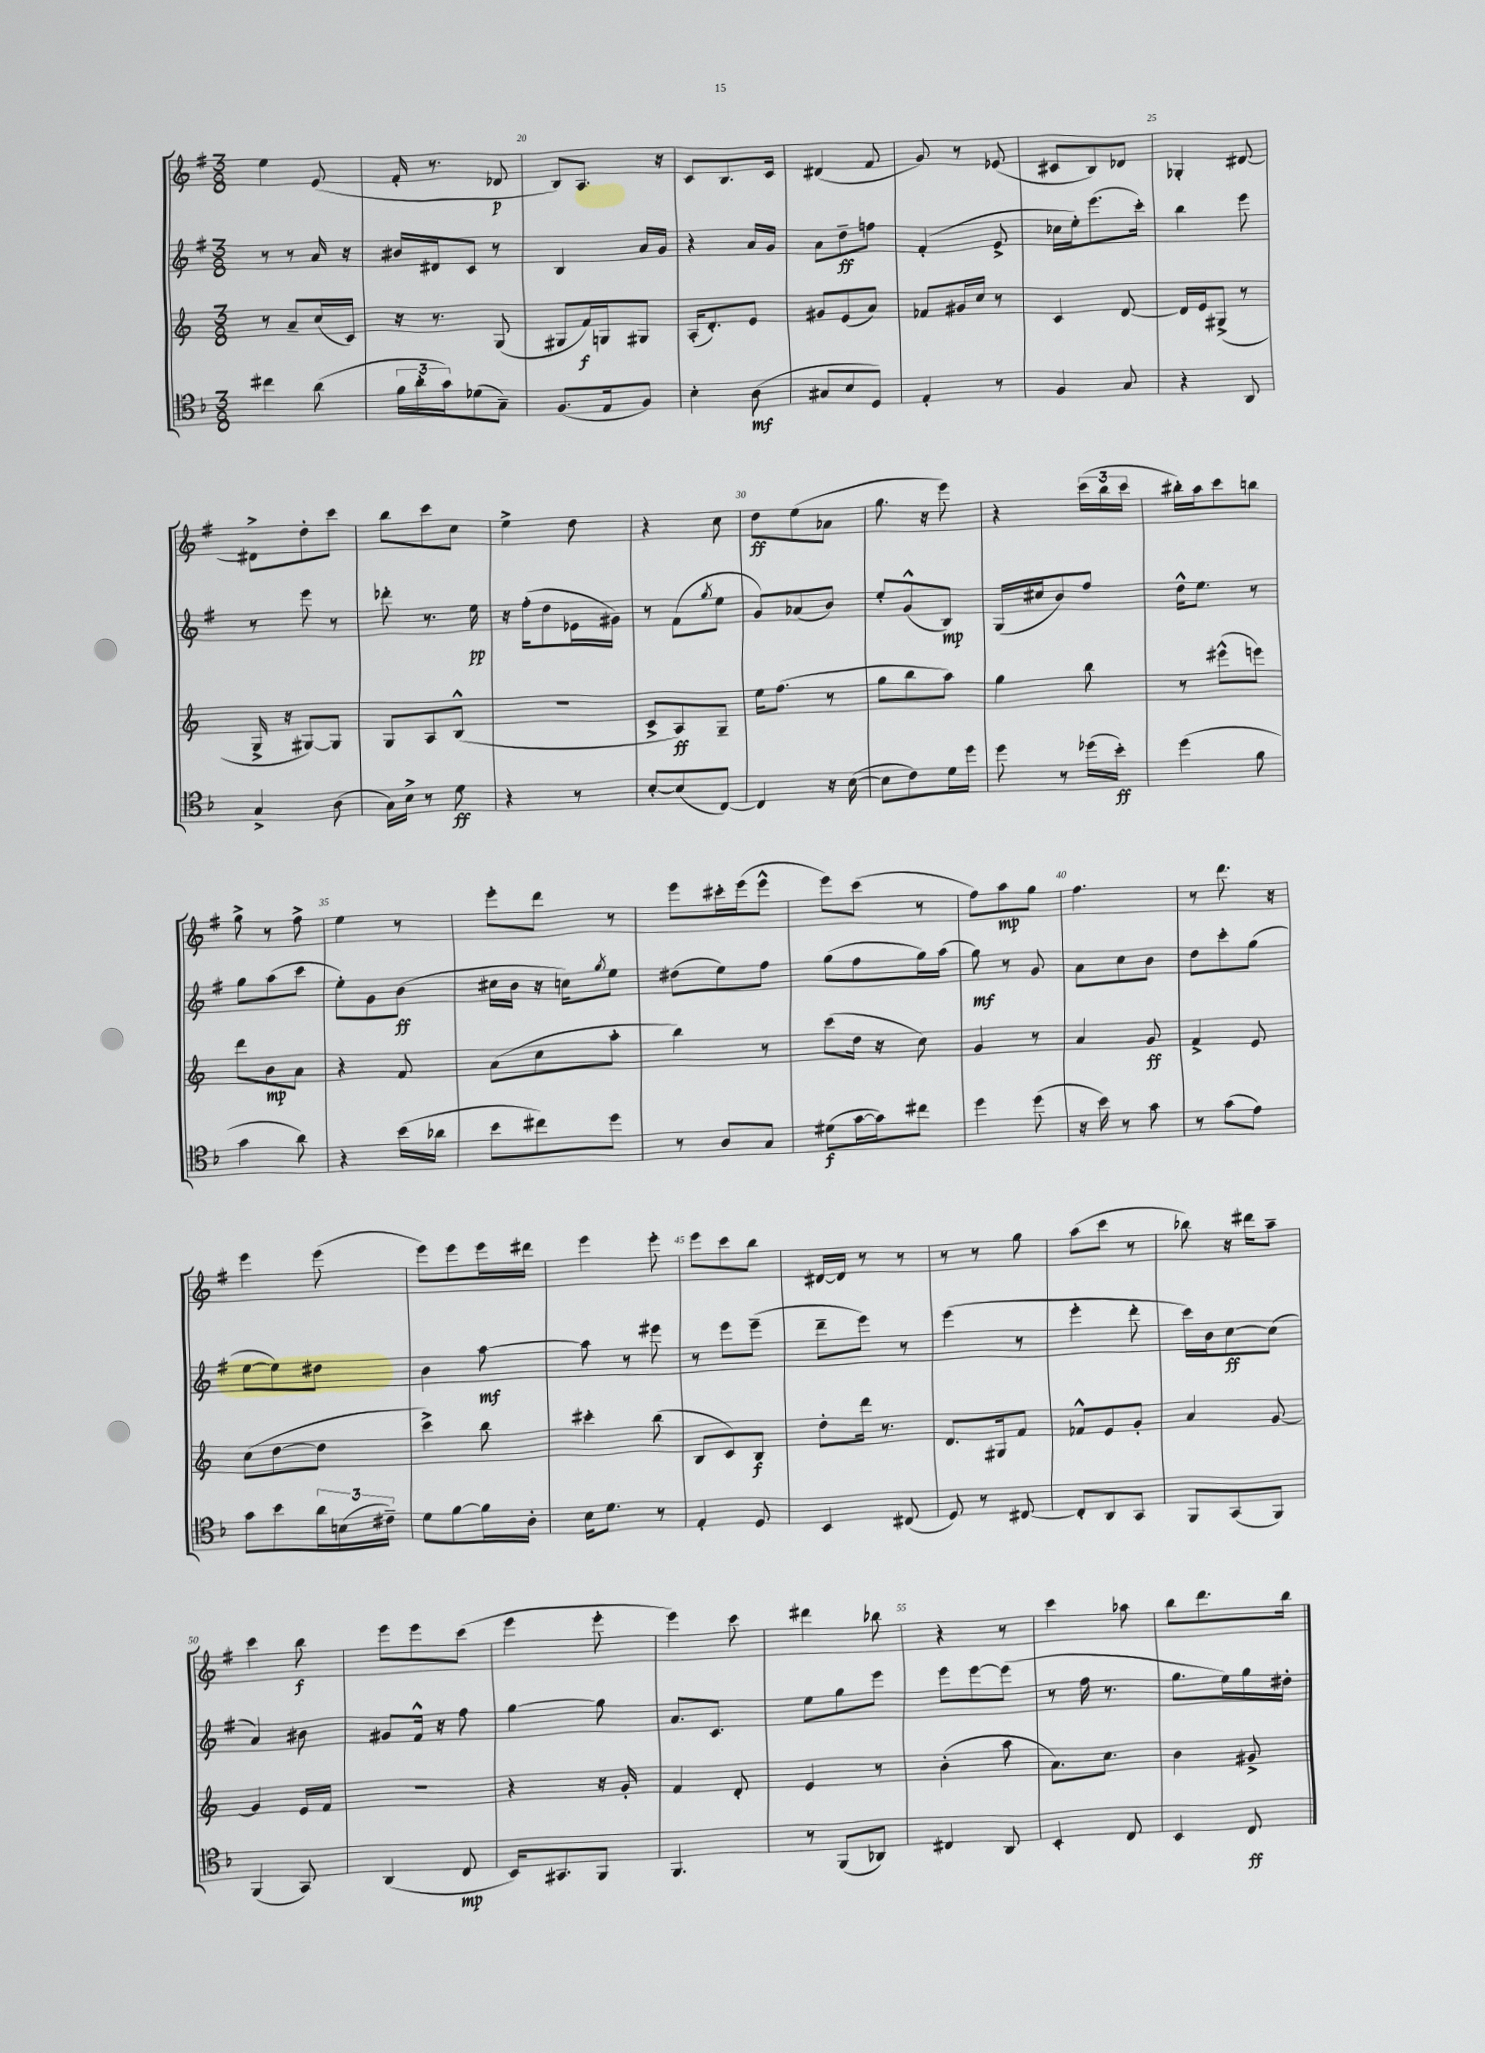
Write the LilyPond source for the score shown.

<<
\new StaffGroup <<
\new Staff = "s0" {
    \clef treble \key g \major \numericTimeSignature \time 3/8
    e''4 e'8( |
    fis'16-. r8. des'8\p |
    b8) a8. r16 |
    c'8 b8. c'16 |
    dis'4( fis'8 |
    g'8) r8 ees'8( |
    cis'8 b8) des'8 |
    ges4-. dis'8~ |
    dis'8-> d''8-. c'''8 |
    b''8 c'''8 c''8 |
    e''4-> d''8 |
    r4 c''8 |
    d''8\ff e''8( aes'8 |
    g''8. r16 e'''8) |
    r4 \tuplet 3/2 { c'''16( b''16 c'''16 } |
    bis''16-.) a''16 c'''8 b''8 |
    g''8-> r8 fis''8-> |
    e''4 r8 |
    e'''8-. d'''8 r8 |
    e'''8 cis'''16-. e'''16( e'''8-^ |
    e'''8) c'''8( r8 |
    fis''8) a''8\mp g''8 |
    fis''4. |
    r8 d'''8. r16 |
    e'''4 e'''8( |
    e'''8) e'''8 e'''16 dis'''16 |
    e'''4 e'''8-. |
    e'''8 c'''8 b''8 |
    dis'16~ dis'16 r8 r8 |
    r8 r8 g''8 |
    a''8( c'''8 r8 |
    bes''8) r16 dis'''16 a''8-- |
    c'''4 b''8\f |
    e'''8 e'''8 c'''8( |
    e'''4 e'''8-. |
    e'''4) c'''8 |
    dis'''4 bes''8 |
    r4 r8 |
    c'''4 aes''8 |
    b''8 d'''8. b''16 \bar "|." |
}
\new Staff = "s1" {
    \clef treble \key g \major \numericTimeSignature \time 3/8
    r8 r8 a'16 r16 |
    bis'16 dis'16 c'8 r8 |
    b4 a'16 g'16 |
    r4 a'16 g'16 |
    a'8 d''8--\ff f''8 |
    fis'4-.( e'8-> |
    ces''16 e''16-.) e'''8.( c'''16-.) |
    b''4 e'''8 |
    r8 e'''8 r8 |
    des'''8-. r8. e''16\pp |
    r16 fis''16-.( d''8 ees'16 gis'16) |
    r8 fis'8( \acciaccatura { g''8 } e''8 |
    g'8) aes'8( b'8) |
    e''8-. g'8-^( b8\mp) |
    g16( cis''16 b'8) fis''8 |
    d''16-^ e''8. r8 |
    g''8 a''8( c'''8 |
    e''8-.) g'8 b'8\ff( |
    cis''16 b'16 r16 c''16) \acciaccatura { g''8 } e''8 |
    dis''8( e''8) fis''8 |
    g''8( fis''8 g''16) a''16( |
    g''8\mf) r8 g'8 |
    a'8 c''8 b'8 |
    d''8 c'''8-. g''8( |
    e''8~ e''8) dis''8 |
    b'4 a''8~\mf |
    a''8 r8 eis'''8 |
    r8 e'''8 e'''8--( |
    d'''8-- e'''8) r8 |
    e'''4( r8 |
    e'''4-. d'''8-. |
    c'''16) b'16 c''8~\ff c''8( |
    a'4) bis'8 |
    gis'8 fis'16-^ r16 fis''8 |
    g''4~ g''8 |
    a'8. c'8. |
    e''8 g''8 e'''8 |
    e'''8 e'''8~ e'''8( |
    r8 fis''16 r8. |
    g''8. e''16) g''16 dis''16-. \bar "|." |
}
\new Staff = "s2" {
    \clef treble \key c \major \numericTimeSignature \time 3/8
    r8 a'8-- c''16( c'16) |
    r16 r8. g8( |
    gis8 f'16\f) g16 gis8 |
    a16-.( d'8.-.) e'8 |
    gis'8 e'8( a'8) |
    fes'8 gis'16 c''16 r8 |
    c'4 d'8~ |
    d'16 e'16 gis8->( r8 |
    g16-> r16 gis8~) gis8 |
    g8 a8 b8-^( |
    R4. |
    c'8-> a8\ff) g8-- |
    e''16 f''8.( r8 |
    g''8 b''8 a''8) |
    g''4 b''8 |
    r8 eis'''8-^( e'''8) |
    d'''8 b'8\mp a'8 |
    r4 f'8 |
    a'8( c''8 a''8-. |
    b''4) r8 |
    c'''8( d''16 r16 c''8) |
    g'4 r8 |
    a'4 g'8\ff |
    f'4-> e'8 |
    c''8( d''8~ d''8 |
    c'''4->) b''8 |
    cis'''4-. b''8( |
    b8 c'8) b8\f |
    d''8-. d'''16 r8. |
    d'8. gis16 f'8 |
    fes'8-^ e'8 g'8-. |
    a'4 g'8~ |
    g'4 e'16 f'16 |
    R4. |
    r4 r16 g'16-. |
    f'4 d'8-. |
    e'4 r8 |
    b'4-.( a''8 |
    a'8.) c''8. |
    b'4 gis'8-> \bar "|." |
}
\new Staff = "s3" {
    \clef tenor \key f \major \numericTimeSignature \time 3/8
    cis''4 a'8( |
    \tuplet 3/2 { f'16 a'16-. g'16) } des'8( g8--) |
    f8.( e16 f8) |
    bes4-. a8\mf( |
    gis8 bes8 d8) |
    e4-. r8 |
    f4 g8 |
    r4 a,8 |
    g4-> a8( |
    g16) bes16-> r8 d'8\ff |
    r4 r8 |
    bes8~-. bes8( c8~) |
    c4 r16 bes16~( |
    bes8 c'8) d'16 d''16 |
    d''8 r8 des''16( bes'16-.\ff) |
    d''4( f'8 |
    g'4 a'8) |
    r4 bes'16( aes'16 |
    bes'8 cis''8) d''8 |
    r8 a8 g8 |
    dis'8\f( g'16~ g'16) cis''8 |
    d''4 d''8( |
    r16 bes'16) r8 g'8 |
    r8 g'8( e'8) |
    g'8 bes'8 \tuplet 3/2 { a'16 b16( cis'16--) } |
    d'8 f'8~ f'16 a16-. |
    bes16 d'8. r8 |
    e4-. d8 |
    bes,4 cis8( |
    d8) r8 cis8~ |
    cis8-. a,8 g,8 |
    f,8 g,8( f,8) |
    f,4( g,8) |
    a,4( c8\mp |
    bes,16) gis,8. f,8 |
    f,4. |
    r8 f,8( aes,8) |
    cis4 a,8 |
    bes,4-. c8 |
    bes,4 c8\ff \bar "|." |
}
>>
>>
\layout { \context { \Score currentBarNumber = #18 \override BarNumber.break-visibility = ##(#f #t #t) barNumberVisibility = #(every-nth-bar-number-visible 5) } }
